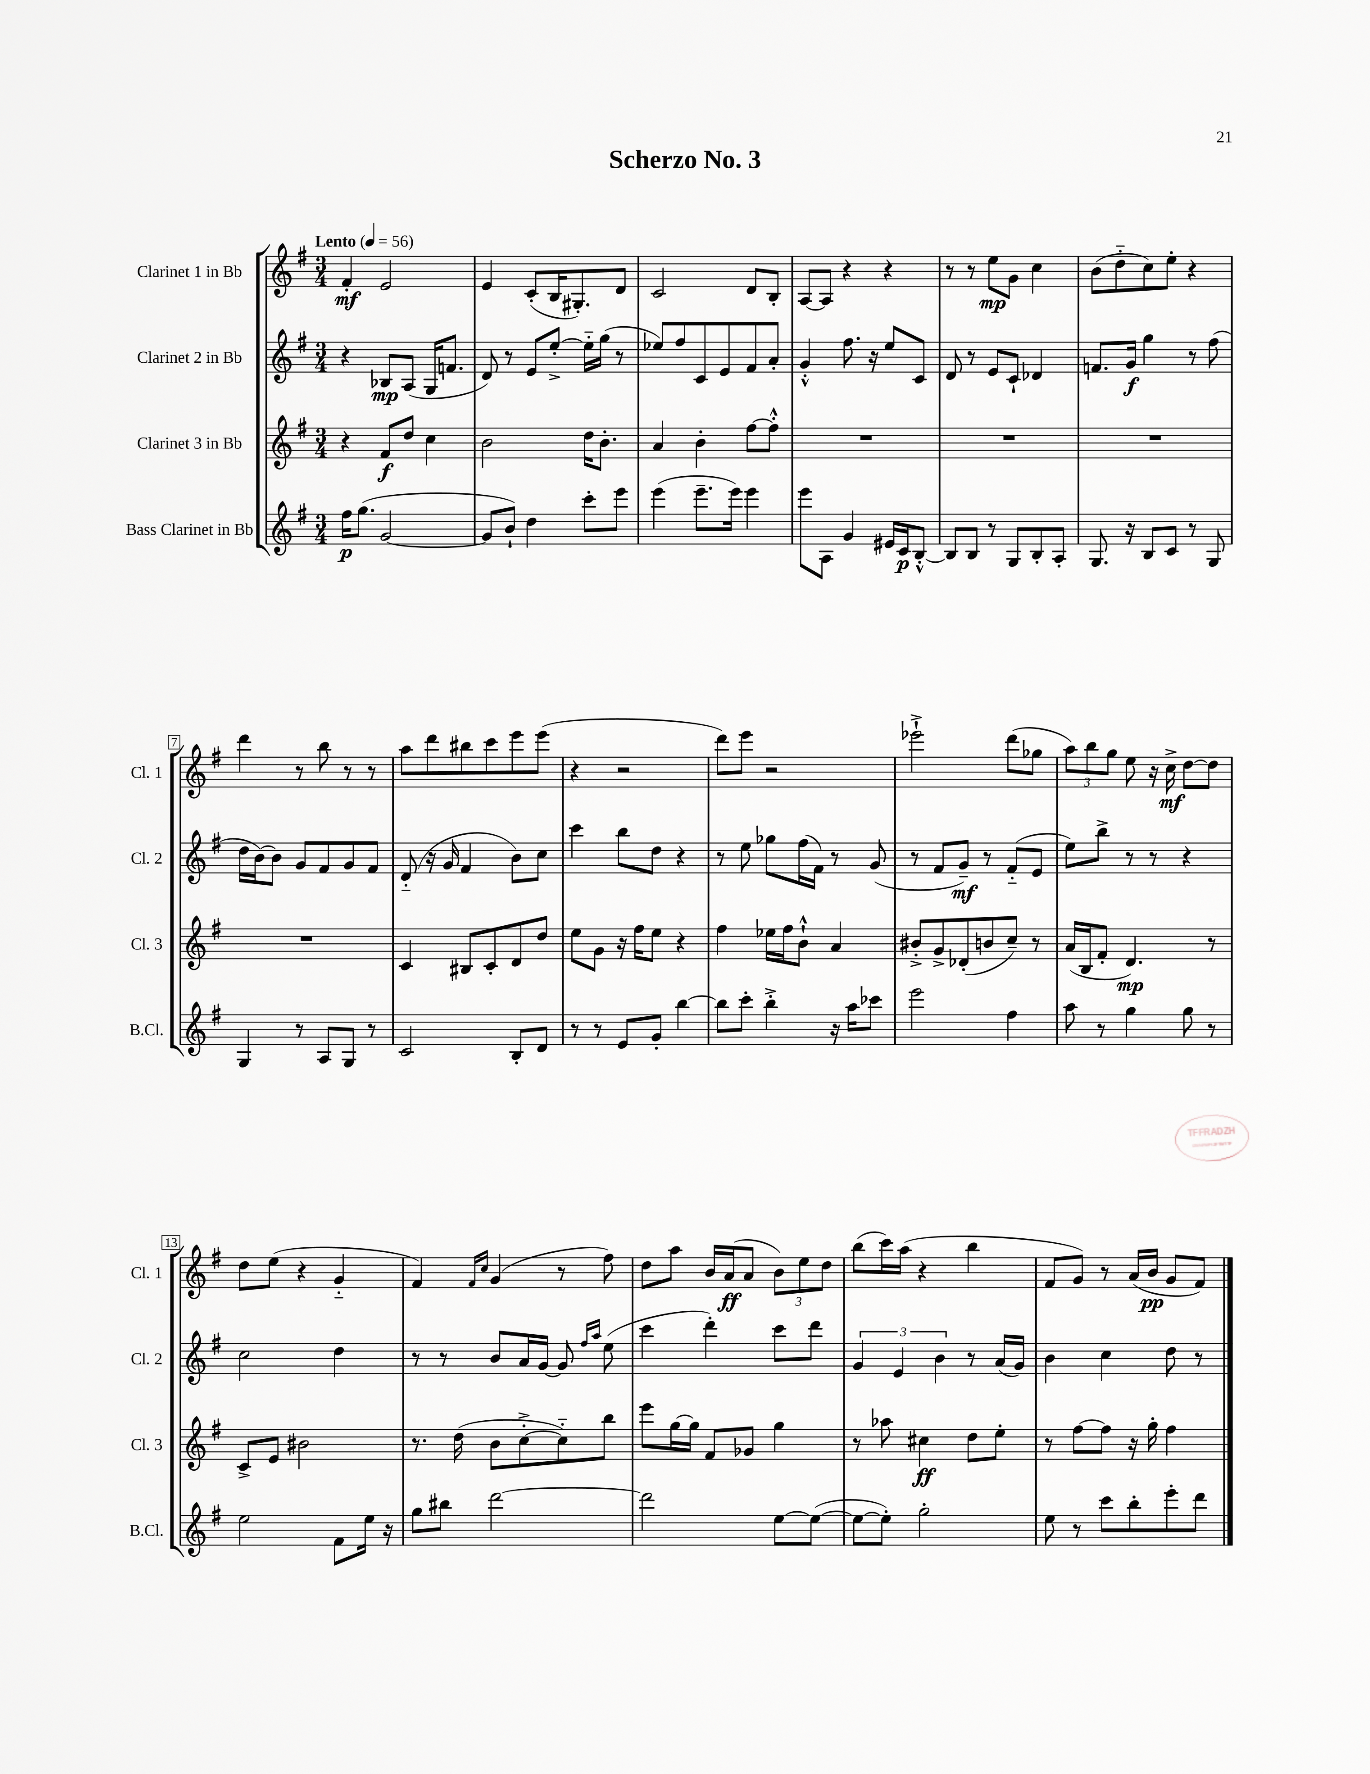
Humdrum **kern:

**kern	**kern	**kern	**kern
*staff4	*staff3	*staff2	*staff1
*clefG2	*clefG2	*clefG2	*clefG2
*k[f#]	*k[f#]	*k[f#]	*k[f#]
*M3/4	*M3/4	*M3/4	*M3/4
*MM56	*MM56	*MM56	*MM56
16ff#	4r	4r	4f#'
(8.gg	.	.	.
[2g	8f#	8B-	2e
.	8dd	(8A	.
.	4cc	16G	.
.	.	8.f	.
=	=	=	=
8g]	2b	8d)	4e
8b`)	.	8r	.
4dd	.	8e	(8c'
.	.	[8ee'^	16B
.	.	.	8.G#')
8ccc'	16dd	16ee'~]	.
.	8.b'	(16gg	.
8eee	.	8r	8d
=	=	=	=
(4eee	4a	8ee-)	2c
.	.	8ff#	.
8.eee~	4b'	8c	.
.	.	8e	.
16eee)	.	.	.
4eee	[8ff#	8f#	8d
.	8ff#'^^]	8a'	8B'
=	=	=	=
8eee	2.r	4g'^^	[8A
8A	.	.	8A]
4g	.	8.ff#	4r
.	.	16r	.
16e#	.	8ee	4r
16c	.	.	.
[8B'^^	.	8c	.
=	=	=	=
8B]	2.r	8d	8r
8B	.	8r	8r
8r	.	8e	8ee
8G	.	8c`	8g
8B'	.	4d-	4cc
8A'	.	.	.
=	=	=	=
8.G	2.r	8.f	(8b
.	.	.	8dd'~
16r	.	16g	.
8B	.	4gg	8cc)
8c	.	.	8ee'
8r	.	8r	4r
8G	.	(8ff#	.
=	=	=	=
4G	2.r	16dd	4ddd
.	.	[16b)	.
.	.	8b]	.
8r	.	8g	8r
8A	.	8f#	8bb
8G	.	8g	8r
8r	.	8f#	8r
=	=	=	=
2c	4c	(8d'~	8aa
.	.	16r	8ddd
.	.	16g	.
.	8B#	4f#	8bb#
.	8c'	.	8ccc
8B'	8d	8b)	8eee
8d	8dd	8cc	(8eee
=	=	=	=
8r	8ee	4ccc	4r
8r	8g	.	.
8e	16r	8bb	2r
.	16ff#	.	.
8g'	8ee	8dd	.
[4bb	4r	4r	.
=	=	=	=
8bb]	4ff#	8r	8ddd)
8ccc'	.	8ee	8eee
4bb'^	16ee-	8gg-	2r
.	16ff#	.	.
.	8b`^^	(16ff#	.
.	.	16f#)	.
16r	4a	8r	.
16aa	.	.	.
8ccc-	.	(8g	.
=	=	=	=
2eee	8b#'^	8r	2eee-`^
.	8g^	8f#	.
.	(8d-'	8g~)	.
.	8b	8r	.
4ff#	8cc~)	(8f#'~	(8ddd
.	8r	8e	8gg-
=	=	=	=
8aa	(16a	8ee)	12aa)
.	16B	.	.
.	.	.	12bb
8r	8f#'	8bb^	.
.	.	.	12gg
4gg	4.d)	8r	8ee
.	.	8r	16r
.	.	.	16cc^
8gg	.	4r	[8dd
8r	8r	.	8dd]
=	=	=	=
2ee	8c^	2cc	8dd
.	8e	.	(8ee
.	2b#	.	4r
8f#	.	4dd	4g'~
16ee	.	.	.
16r	.	.	.
=	=	=	=
8gg	8.r	8r	4f#)
8bb#	.	8r	.
.	(16dd	.	.
.	.	.	16qqf#
.	.	.	16qqcc
[2ddd	8b	8b	(4g
.	[8cc'^	16a	.
.	.	[16g	.
.	8cc'~])	8g]	8r
.	.	16qqff#	.
.	.	16qqaa	.
.	8bb	(8ee	8ff#)
=	=	=	=
2ddd]	8eee	4ccc	8dd
.	[16gg	.	8aa
.	16gg]	.	.
.	8f#	4ddd')	16b
.	.	.	(16a
.	8g-	.	8a
[8ee	4gg	8ccc	12b)
.	.	.	12ee
(8ee_	.	8ddd	.
.	.	.	12dd
=	=	=	=
8ee_	8r	6g	(8bb
8ee'])	8aa-	.	16ccc)
.	.	6e	.
.	.	.	(16aa
2gg'	4cc#	.	4r
.	.	6b	.
.	8dd	8r	4bb
.	8ee'	(16a	.
.	.	16g)	.
=	=	=	=
8ee	8r	4b	8f#
8r	[8ff#	.	8g)
8ccc	8ff#]	4cc	8r
8bb'	16r	.	(16a
.	16gg'	.	16b
8eee'	4ff#	8dd	8g
8ddd	.	8r	8f#)
==	==	==	==
*-	*-	*-	*-
